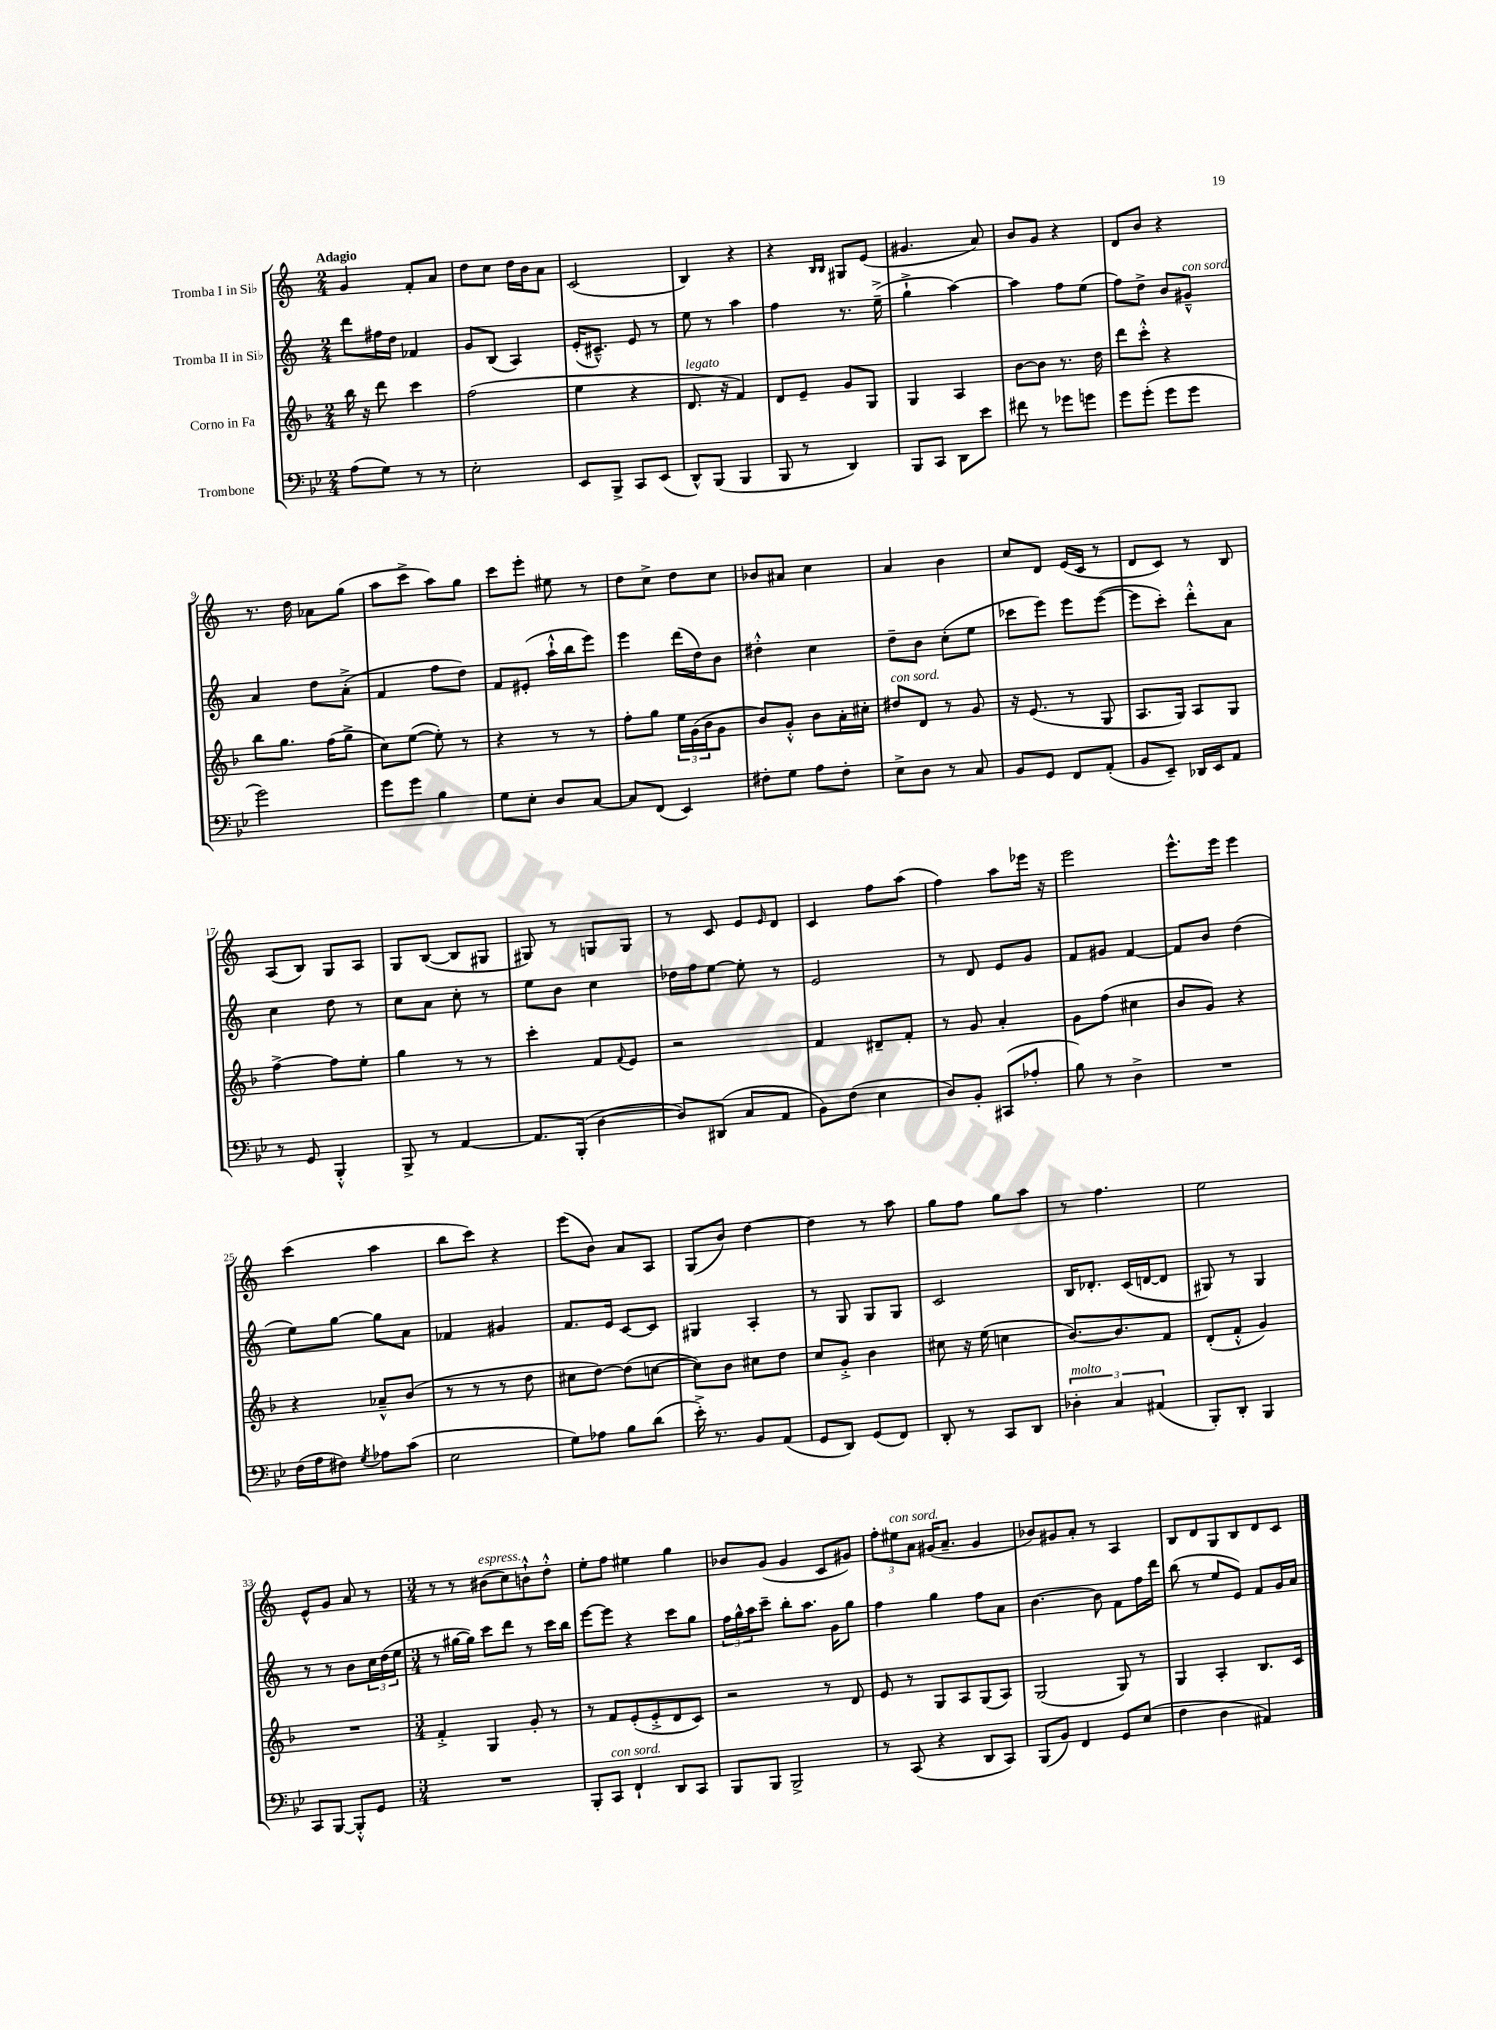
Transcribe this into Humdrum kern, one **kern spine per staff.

**kern	**kern	**kern	**kern
*part4	*part3	*part2	*part1
*staff4	*staff3	*staff2	*staff1
*I"Trombone	*I"Corno in Fa	*I"Tromba II in Si♭	*I"Tromba I in Si♭
*clefF4	*clefG2	*clefG2	*clefG2
*k[b-e-]	*k[b-]	*k[]	*k[]
*M2/4	*M2/4	*M2/4	*M2/4
=1	=1	=1	=1
!	!	!	!LO:TX:a:B:t=Adagio
(8A\L	16bb-\	8ddd\L	4g/
.	16r	.	.
8G\J)	8ddd\	16ff#X\L	.
.	.	16dd\JJ	.
8r	4ccc\	4f-X/	8f'/L
8r	.	.	8a/J
=2	=2	=2	=2
2E-'\	(2ff\	8g/L	8dd\L
.	.	(8B/J	8cc\J
.	.	4A/)	16dd\LL
.	.	.	16b\J
.	.	.	8a\J
=3	=3	=3	=3
8EE-/L	4ee\	(16e'/KL	(2c/
.	.	8.c#X~^^/J)	.
8BBB-^/J	.	.	.
8CC/L	4r	8e/	.
(8EE-/J	.	8r	.
=4	=4	=4	=4
!	!LO:TX:a:i:t=legato	!	!
8DD^^/L)	8.d/	8ee\	4B/)
(8BBB-/J	.	8r	.
.	16r	.	.
4BBB-/	4f/)	4aa\	4r
=5	=5	=5	=5
8BBB-/	8d/L	4ff\	4r
8r	8e~/J	.	.
.	.	.	16qqB/LL
.	.	.	16qqB/JJ
4DD/)	8g/L	8.r	8G#X/L
.	8G/J	.	(8e/J
.	.	(16ee~^\	.
=6	=6	=6	=6
8BBB-/L	4G/	4gg`^\	4.g#X/
8CC/J	.	.	.
8DD\L	4A/	[4aa\)	.
8e-\J	.	.	8a/)
=7	=7	=7	=7
8f#X\	[8b-\L	4aa\]	8b/L
8r	8b-\J]	.	8g/J
8g-X\L	8.r	8ff\L	4r
8gn\J	.	(8ee\J	.
.	16dd\	.	.
=8	=8	=8	=8
8g\L	8ddd\L	8ff\L)	8d/L
(8g'\J	8ccc'^^\J	8dd^\J	8b/J
8g\L	4r	8b/L	4r
!	!	!LO:TX:a:i:t=con sord.	!
8g\J	.	8g#X~^^/J	.
!!LO:LB:g=z
=9	=9	=9	=9
2g\)	8bb-\L	4a/	8.r
.	8.gg\J	.	.
.	.	.	16dd\
.	.	8dd\L	8a-X\L
.	(16ff\KL	.	.
.	8gg^\J	(8a'^\J	(8gg\J
=10	=10	=10	=10
8g\L	8cc\L)	4f/	8aa\L
8g\J	([8ee\J	.	8ccc^\J
4B-\	8ee'\])	8ff\L	8aa\L)
.	8r	8dd\J)	8gg\J
=11	=11	=11	=11
8G\L	4r	8f/L	8ccc\L
8E-'\J	.	(8e#X'/J	8eee'\J
8D/L	8r	16aa`^^\LL	8ee#X\
.	.	16bb\J	.
[8C/J	8r	8eee\J)	8r
=12	=12	=12	=12
8C/L]	8ff'\L	4eee\	8dd\L
(8FF/J	8gg\J	.	8cc^\J
4EE-/)	24ee\LL	(16ddd\LL	8dd\L
.	(24g\	.	.
.	.	16dd\J)	.
.	24b-\J	.	.
.	8g\J	8b\J	8cc\J
=13	=13	=13	=13
8F#X'\L	8b-/L)	4dd#X'^^\	8b-X/L
8G\J	8g'^^/J	.	8a#X/J
8A\L	8b-\L	4cc\	4cc\
8F#'\J	16a'\L	.	.
.	16cc#X'\JJ	.	.
=14	=14	=14	=14
!	!LO:TX:a:i:t=con sord.	!	!
8E-^\L	8dd#X/L	8dd~\L	4a/
8D\J	8d/J	8b\J	.
8r	8r	(8cc'\L	4b\
8C/	8g/	8ee\J	.
=15	=15	=15	=15
8BB-/L	16r	8ccc-X\L	8cc/L
.	(8.e/	.	.
8GG/J	.	8eee\J)	8d/J
8FF/L	8r	8eee\L	(16e/LL
.	.	.	16c/JJ
(8AA'/J	8G/	([8eee\J	8r
=16	=16	=16	=16
8BB-/L	8.A/L	8eee\L]	8d/L
8EE-~/J)	.	8ccc'\J)	8c/J)
.	16G/Jk)	.	.
16DD-X/LL	8A/L	8ddd'^^\L	8r
16EE-/J	.	.	.
8AA/J	8G/J	8a\J	8B/
!!LO:LB:g=z
=17	=17	=17	=17
8r	[4ff^\	4cc\	(8A/L
8GG/	.	.	8B/J)
4BBB-'^^/	8ff\L]	8dd\	8G/L
.	8ee'\J	8r	8A/J
=18	=18	=18	=18
8BBB-^/	4gg\	8cc\L	8G/L
8r	.	8a\J	([8B/J
[4AA/	8r	8cc'\	8B/L]
.	8r	8r	8G#X/J
=19	=19	=19	=19
8.AA/L]	4ccc'\	8ee\L	8G#X/)
.	.	8b\J	8r
(16BBB-'/Jk	.	.	.
[4D\	8f/L	4cc\	8Gn/L
.	8qqf/	.	.
.	8e/J	.	8G/J
=20	=20	=20	=20
8D/L])	2r	16dd-X\LL	8r
.	.	16ff\J	.
(8DD#X/J	.	[8ee\J	8c/
8C/L	.	8ee'\]	8e/L
.	.	.	16qqe/
8AA/J	.	8r	8d/J
=21	=21	=21	=21
8BB-\L)	4f/	2e/	4c/
(8F\J	.	.	.
4E-\	8d#X~/L	.	8ff\L
.	8f'/J	.	(8aa\J
=22	=22	=22	=22
8D/L)	8r	8r	4ff\)
8BB-'/J	8g/	8d/	.
(8CC#X/L	4a'/	8e/L	8aa\L
8A-X'/J	.	8g/J	16eee-X\Jk
.	.	.	16r
=23	=23	=23	=23
8B-\)	8g\L	8f/L	2eee\
8r	(8ff\J	8g#X/J	.
4D^\	4cc#X\	[4f/	.
=24	=24	=24	=24
2r	8b-/L	8f/L]	8.eee^^\L
.	8g/J)	8b/J	.
.	.	.	16eee\Jk
.	4r	(4dd\	4eee\
!!LO:LB:g=z
=25	=25	=25	=25
(16F\LL	4r	8ee\L)	(4ccc\
16A\J	.	.	.
8F#X\J)	.	[8gg\J	.
8qG/	.	.	.
8A-X\L	8a-X~^^/L	8gg\L]	4aa\
(8c\J	(8b-/J	8a\J	.
=26	=26	=26	=26
2E-\	8r	4f-X/	8bb\L
.	8r	.	8ccc\J)
.	8r	4g#X/	4r
.	8dd\	.	.
=27	=27	=27	=27
8G\L)	8cc#X\L	8.f/L	(8eee\L
8A-X\J	[8dd\J)	.	8b\J)
.	.	16e/Jk	.
8B-\L	(8dd\L]	[8c/L	8a/L
(8d\J	[8ccn\J	8c/J]	8A/J
=28	=28	=28	=28
16e-'^\)	8cc\L])	4G#X/	(8G/L
8.r	.	.	.
.	8b-\J	.	8b/J)
8BB-/L	8cc#X\L	4A'/	[4dd\
(8AA/J	8dd\J	.	.
=29	=29	=29	=29
8GG/L	8cc/L	8r	4dd\]
8DD/J)	8g'^/J	8G/	.
(8GG/L	4b-\	8G/L	8r
8FF/J)	.	8G/J	8aa\
=30	=30	=30	=30
8DD'/	8cc#X\	2c/	8gg\L
8r	16r	.	8ff\J
.	(16ee\	.	.
8CC/L	4ccn\	.	8gg\L
8DD/J	.	.	8aa\J
=31	=31	=31	=31
!LO:TX:a:i:t=molto	!	!	!
6D-X'\	[8.b-/L)	16B/KL	8r
.	.	8.d-X'/J	.
.	.	.	4.ff\
6C/	.	.	.
.	8.b-/]	.	.
.	.	(16c/LL	.
.	.	[16dn/J	.
(6AA#X/	.	.	.
.	8f/J	8d/J]	.
=32	=32	=32	=32
8BBB-'/L)	(8d'/L	8G#X/)	2ee\
8DD'/J	8f'^^/J	8r	.
4BBB-/	4g/)	4G#/	.
!!LO:LB:g=z
=33	=33	=33	=33
8CC/L	2r	8r	8e^^/L
[8BBB-/J	.	8r	8g/J
8BBB-'^^/L]	.	8b\L	8a/
8GG/J	.	24cc\L	8r
.	.	(24dd\	.
.	.	24ee\JJ	.
=34	=34	=34	=34
*M3/4	*M3/4	*M3/4	*M3/4
2.r	4f'^/	8r	8r
.	.	[16gg#X\LL	8r
.	.	16gg#\JJ])	.
!	!	!	!LO:TX:a:i:t=espress.
.	4G/	8ccc\L	(8b#X\L
.	.	8ddd\J	8cc\)
.	8g'/	8r	8bn`^^\
.	8r	16ccc\LL	8dd'^^\J
.	.	16bb\JJ	.
=35	=35	=35	=35
8BBB-'/L	8r	[8eee\L	8ee'\L
!LO:TX:a:i:t=con sord.	!	!	!
8CC/J	8f/L	8eee\J]	8ff\J
4FF`/	(8e'/	4r	4ee#X\
.	8e'^/	.	.
8DD/L	8d/	8ccc\L	4gg\
8CC/J	8c/J)	8gg\J	.
=36	=36	=36	=36
8BBB-/L	2r	24ff\LL	8b-X/L
.	.	24gg^^\	.
.	.	24aa\J	.
8BBB-/J	.	8ccc~\J	(8g/J
2BBB-^/	.	8bb'\L	4g/
.	.	8.aa\J	.
.	8r	.	8c/L
.	.	16g\KL	.
.	8d/	8gg\J	8g#X/J)
=37	=37	=37	=37
8r	8e/	4ff\	12ff'\L
!	!	!	!LO:TX:a:i:t=con sord.
.	.	.	12ee#X\
(8CC/	8r	.	.
.	.	.	12a\J
4r	8G/L	4gg\	(16g#X/KL
.	.	.	8.a~/J
.	8A/	.	.
8DD/L	(8G/	8ff\L	4g#/
8CC/J)	8A/J)	8a\J	.
=38	=38	=38	=38
(8BBB-/L	(2G/	[4.b\	8b-X/L)
8BB-/J)	.	.	8g#X/
4FF/	.	.	8a'/J
.	.	8b\]	8r
8GG/L	8G/)	8f\L	4A/
(8E-/J	8r	16ff\L	.
.	.	16ddd\JJ	.
=39	=39	=39	=39
4F\	4G/	(8bb\	8B/L
.	.	8r	8d/
4D\	4A'/	8ee/L	8G/
.	.	8e/J)	8B/
4AA#X/)	8.B-/L	8f/L	8d/
.	.	16g/L	8c/J
.	16c/Jk	16a/JJ	.
==	==	==	==
*-	*-	*-	*-
